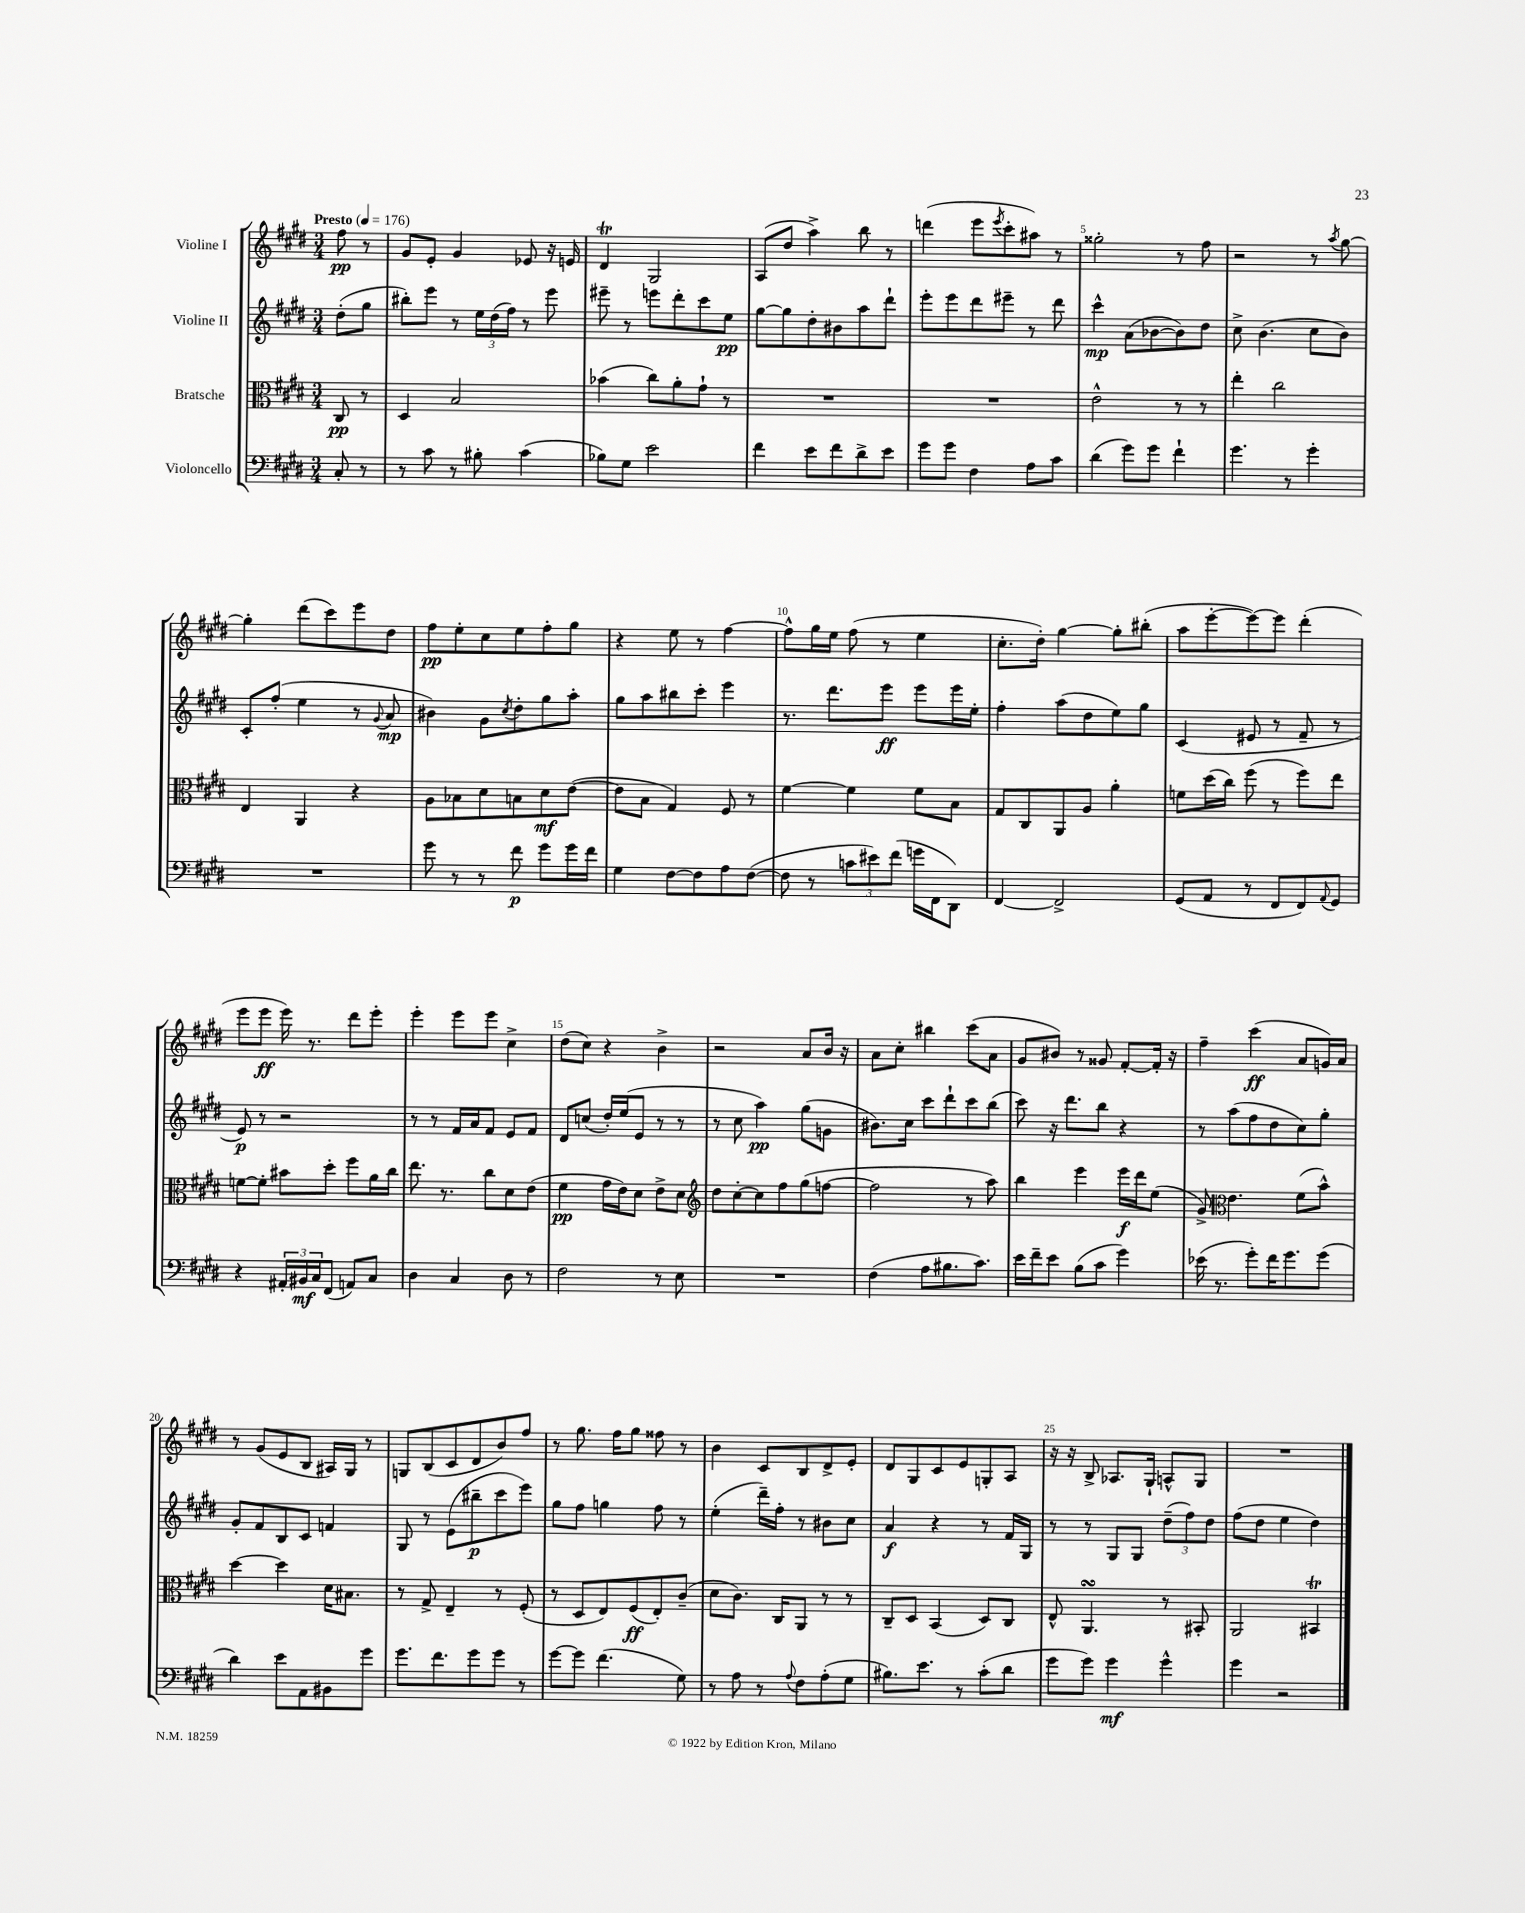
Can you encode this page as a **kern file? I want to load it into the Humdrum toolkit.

**kern	**kern	**kern	**kern
*staff4	*staff3	*staff2	*staff1
*clefF4	*clefC3	*clefG2	*clefG2
*k[f#c#g#d#]	*k[f#c#g#d#]	*k[f#c#g#d#]	*k[f#c#g#d#]
*M3/4	*M3/4	*M3/4	*M3/4
*MM176	*MM176	*MM176	*MM176
8C#'/	8C#/	(8dd#'\L	8ff#\
8r	8r	8gg#\J	8r
=	=	=	=
8r	4D#/	8bb#'\L)	8g#/L
8c#\	.	8eee\J	8e'/J
8r	2B/	8r	4g#/
8B#'\	.	24ee\LL	.
.	.	(24dd#\	.
.	.	24ff#\JJ)	.
(4c#\	.	8r	8e-/
.	.	8eee\	16r
.	.	.	16e/
=	=	=	=
8B-\L)	(4b-\	8eee#~\	4d#/
8G#\J	.	8r	.
2e\	8cc#\L)	8eee\L	2G#/
.	8a'\	8ddd#'\	.
.	8g#`\J	8ccc#\	.
.	8r	8ee\J	.
=	=	=	=
4f#\	2.r	[8gg#\L	(8A/L
.	.	8gg#\]	8dd#/J
8e\L	.	8dd#'\	4aa^\)
8f#\	.	8b#\	.
8d#^\	.	8aa\	8bb\
8e\J	.	8ddd#`\J	8r
=	=	=	=
8g#\L	2.r	8eee'\L	(4ddd\
8g#\J	.	8eee\	.
4F#\	.	8ddd#\	8eee\L
.	.	.	8qeee/
.	.	8eee#~\J	8ccc#'\
8A\L	.	8r	8aa#\J)
8c#\J	.	8ddd#\	8r
=	=	=	=
(4d#\	2e^^\	4ccc#^^\	2gg##'\
8g#\L)	.	(8a\L	.
8g#\J	.	[8b-\	.
4f#`\	8r	8b-\])	8r
.	8r	8dd#\J	8ff#\
=	=	=	=
4.g#\	4ee'\	8cc#^\	2r
.	.	(4.b\	.
.	2cc#\	.	.
8r	.	.	.
4g#'\	.	8cc#\L	8r
.	.	.	8qaa/
.	.	8b\J)	[8gg#\
=	=	=	=
2.r	4E/	8c#'/L	4gg#'\]
.	.	(8ff#'/J	.
.	4AA/	4ee\	(8ddd#\L
.	.	.	8ccc#\)
.	4r	8r	8eee\
.	.	8qqg#/	.
.	.	8a/	8dd#\J
=	=	=	=
8g#\	8A\L	4b#\)	8ff#\L
8r	8B-\	.	8ee'\
8r	8d#\	8g#\L	8cc#\
.	.	8qcc#/	.
8f#\	8B\	8dd#'\	8ee\
8g#\L	8d#\	8gg#\	8ff#'\
16g#\L	([8e\J	8aa'\J	8gg#\J
16f#\JJ	.	.	.
=	=	=	=
4G#\	8e\]L	8gg#\L	4r
.	8B\J	8aa\	.
[8F#\L	4G#/)	8bb#\	8ee\
8F#\]	.	8ccc#'\J	8r
8A\	8F#/	4eee\	[4ff#\
([8F#\J	8r	.	.
=	=	=	=
8F#\]	[4f#\	8.r	8ff#^^\]L
8r	.	.	16gg#\L
.	.	8.ddd#\L	16ee\JJ
12c\L	4f#\]	.	(8ff#\
12e#\)	.	.	.
.	.	8eee\J	8r
(12f#\J	.	.	.
16g\LL	8f#\L	8eee\L	4ee\
16FF#\J	.	.	.
8DD#\J)	8B\J	16eee\L	.
.	.	16ee'\JJ	.
=	=	=	=
[4FF#/	8G#/L	4ff#'\	8.cc#'\L
.	8C#/	.	.
.	.	.	16dd#'\Jk)
2FF#^/]	8AA/	(8aa\L	[4gg#\
.	8A/J	8dd#\	.
.	4a'\	8ee\)	8gg#'\]L
.	.	8gg#\J	(8bb#'\J
=	=	=	=
(8GG#/L	8f\L	(4c#/	8aa\L
8AA/J	(16dd#\L	.	[8eee'\
.	16cc#\JJ)	.	.
8r	(8ff#\	8e#/	8eee\_)
8FF#/L	8r	8r	8eee\]J
8FF#/)	8ff#\L)	8f#~/	(4ddd#'\
8qqAA/	.	.	.
8GG#/J	8ee\J	8r	.
=	=	=	=
4r	[8f\L	8e/)	8eee\L
.	8f'\]J	8r	8eee\J
24AA#'/LL	8b#\L	2r	16eee\)
24BB#/	.	.	.
.	.	.	8.r
24C#/J	.	.	.
(8FF#/J	8dd#'\J	.	.
8AA/L)	8ff#\L	.	8ddd#\L
8C#/J	16a\L	.	8eee'\J
.	16cc#\JJ	.	.
=	=	=	=
4D#\	8.ee\	8r	4eee'\
.	.	8r	.
.	8.r	.	.
4C#/	.	16f#/LL	8eee\L
.	.	16a/J	.
.	8cc#\L	8f#/J	8eee\J
8D#\	8d#\	8e/L	4cc#^\
8r	(8e\J	8f#/J	.
=	=	=	=
2F#\	4f#\	8d#/L	(8dd#\L
.	.	(8cc/J	8cc#\J)
.	16g#\LL	16dd#'/LL)	4r
.	16e\J)	(16ee/J	.
.	8d#\J	8e/J	.
8r	8e^\L	8r	4b^\
8E\	8d#\J	8r	.
=	=	=	=
*	*clefG2	*	*
2.r	8dd#\L	8r	2r
.	[8cc#'\	8cc#\	.
.	8cc#\]	4aa\)	.
.	8ff#\	.	.
.	(8gg#\	(8gg#\L	8a/L
.	[8ff\J	8g\J	16b/Jk
.	.	.	16r
=	=	=	=
(4F#\	2ff\]	8.b#\L)	8a\L
.	.	.	8cc#'\J
.	.	16cc#\Jk	.
8A\L	.	8ccc#\L	4bb#\
8.B#\	.	8ddd#`\	.
.	8r	8ccc#\	(8ccc#\L
8.c#\J)	.	.	.
.	8aa\)	(8bb\J	8a\J
=	=	=	=
16e\LL	4bb\	8ccc#\)	8g#/L
16f#~\J	.	.	.
8e\J	.	16r	8b#/J)
.	.	8.ddd#\L	.
(8B\L	4eee\	.	8r
8c#\J	.	8bb\J	8g##/
4g#\)	16eee\LL	4r	[8f#'/L
.	16ddd#\J	.	.
.	(8ee\J	.	16f#'/]Jk
.	.	.	16r
=	=	=	=
(16e-\	8g#^/)	8r	4ff#~\
8.r	.	.	.
*	*clefC3	*	*
.	4.e\	(8aa\L	.
8g#'\L)	.	8ff#\	(4ccc#\
16f#\K	.	8dd#\	.
8.g#\	.	.	.
.	(8f#\L	8cc#\)	8a/L
(8g#\J	8b^^\J)	8gg#'\J	16g/L)
.	.	.	16a/JJ
=	=	=	=
4d#\)	[4dd#\	8g#'/L	8r
.	.	8f#/	(8g#/L
8e\L	4dd#\]	8B/	8e/
8AA\	.	8c#/J	8B/J
8BB#\	16d#\LK	4f/	16A#/LL)
.	8.B#\J	.	16G#/JJ
8g#\J	.	.	8r
=	=	=	=
8.g#\L	8r	8G#/	8G/L
.	8G#^/	8r	(8B/
8.f#\	.	.	.
.	4E~/	(8e\L	8c#/
8g#\	.	8bb#~\	8d#/
8g#\J	8r	8ccc#\	8b/)
8r	(8F#'/	8eee\J)	8ff#/J
=	=	=	=
[8g#\L	8r	8gg#\L	8r
8g#\]J	8D#/L	8ff#\J	8.gg#\
(4.f#\	8E/)	4gg\	.
.	.	.	16ff#\LK
.	(8F#/	.	8gg#\J
.	8E'/)	8ff#\	8ff##\
8G#\)	(8c#~/J	8r	8r
=	=	=	=
8r	8d#\L	(4ee'\	4b\
8A\	8.c#\J)	.	.
8r	.	16ddd#~\LL)	8c#/L
.	16C#/LK	16ff#'\JJ	.
8qqA/	.	.	.
8F#\L	8AA/J	8r	8B/
(8A'\	8r	8b#\L	8d#^/
8G#\J	8r	8cc#\J	8e'/J
=	=	=	=
8.B#\L)	8C#~/L	4a/	8d#/L
.	8D#/J	.	8G#/
8.e\J	.	.	.
.	(4BB/	4r	8c#/
8r	.	.	8e/
(8c#'\L	8D#/L)	8r	8G'/
8d#\J	8C#/J	16f#/LL	8A/J
.	.	16G#/JJ	.
=	=	=	=
8g#\L	8E^^/	8r	16r
.	.	.	16r
8g#\J)	4.AA/	8r	8B^/
4g#\	.	8G#/L	8.A-/L
.	.	8G#/J	.
.	.	.	16G#`/Jk
4g#^^\	8r	(12dd#~\L	8A^^/L
.	.	12ff#\)	.
.	8BB#'/	.	8G#/J
.	.	12dd#\J	.
=	=	=	=
4g#\	2AA/	(8ff#\L	2.r
.	.	8dd#\J	.
2r	.	4ee\	.
.	4BB#/	4dd#\)	.
==	==	==	==
*-	*-	*-	*-
